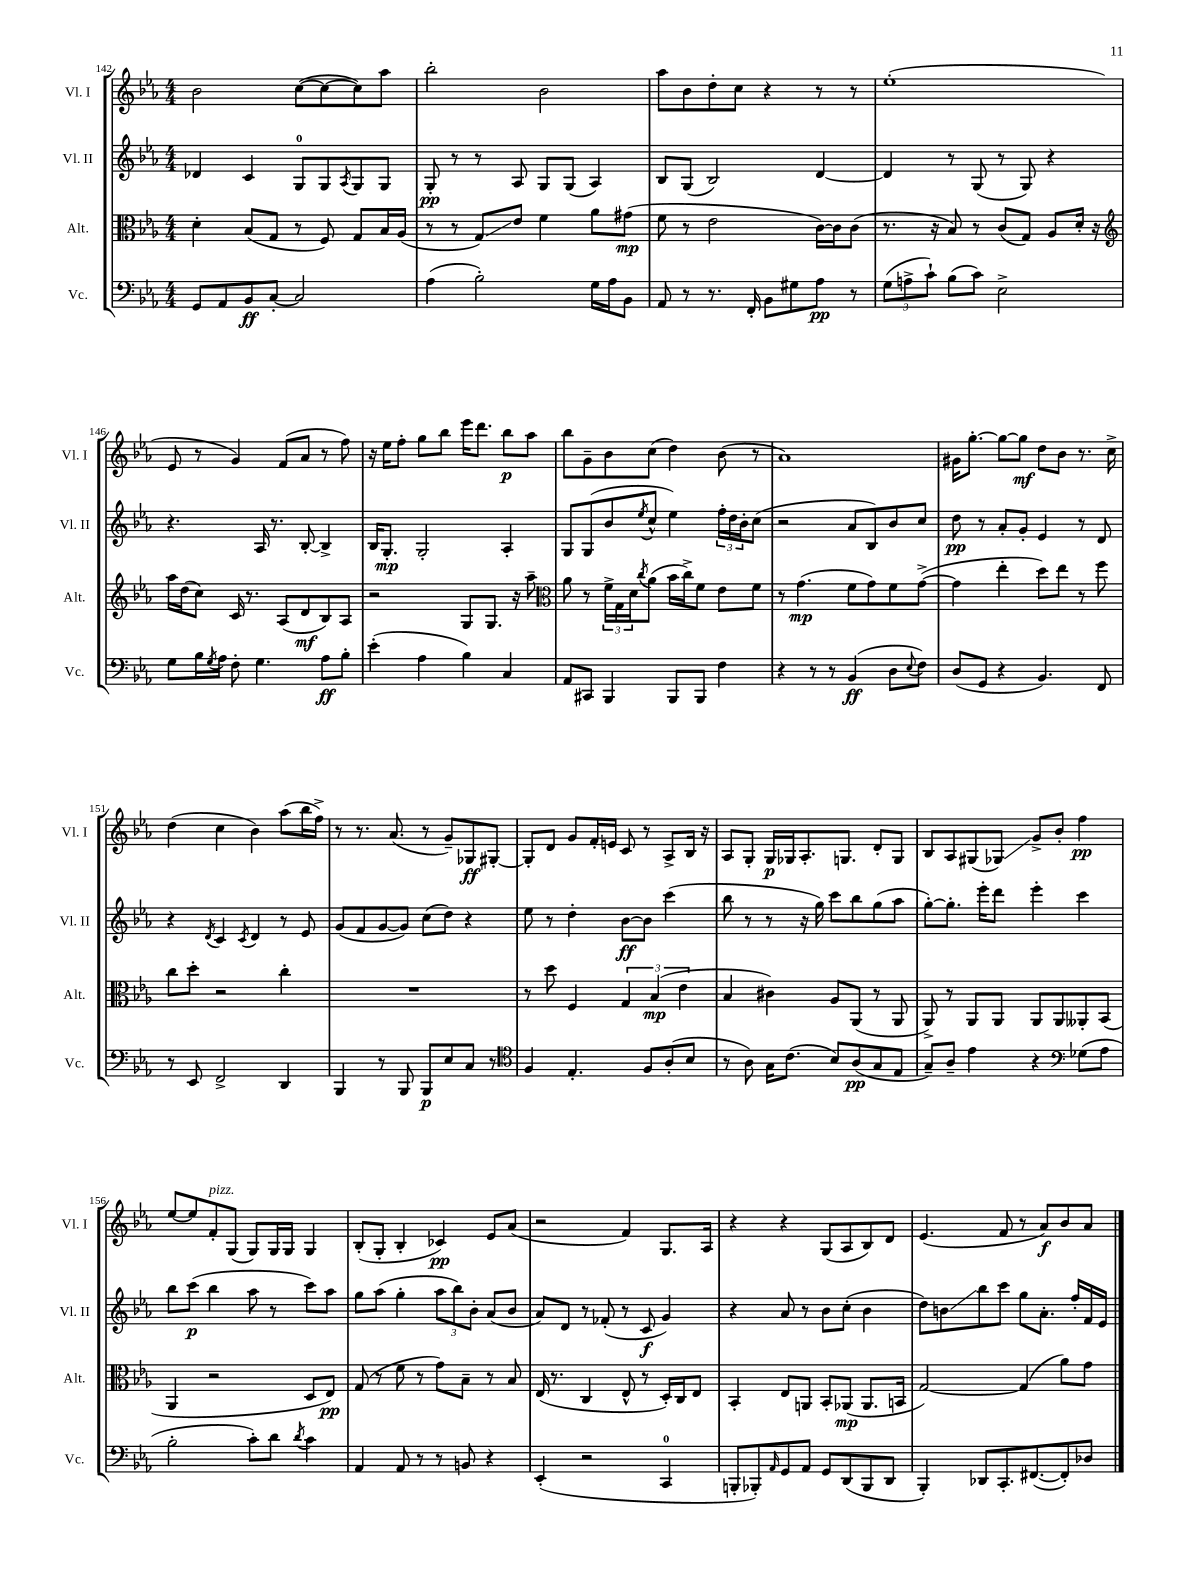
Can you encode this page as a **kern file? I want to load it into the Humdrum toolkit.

**kern	**kern	**kern	**kern
*staff4	*staff3	*staff2	*staff1
*clefF4	*clefC3	*clefG2	*clefG2
*k[b-e-a-]	*k[b-e-a-]	*k[b-e-a-]	*k[b-e-a-]
*M4/4	*M4/4	*M4/4	*M4/4
8GG	4d'	4d-	2b-
8AA-	.	.	.
8BB-	(8B-	4c	.
[8C'	8G	.	.
2C]	8r	8G	([8cc
.	8F)	8G	8cc_
.	.	8qA-	.
.	8G	8G	8cc])
.	16B-	8G	8aa-
.	(16A-	.	.
=	=	=	=
(4A-	8r	8G'	2bb-'
.	8r	8r	.
2B-')	8G)	8r	.
.	8e-	8A-	.
.	4f	8G	2b-
.	.	(8G	.
16G	8a-	4A-)	.
16A-	.	.	.
8BB-	(8g#	.	.
=	=	=	=
8AA-	8f	8B-	8aa-
8r	8r	(8G	8b-
8.r	2e-	2B-)	8dd'
.	.	.	8cc
16FF'	.	.	.
8BB-	.	.	4r
8G#	.	.	.
8A-	[16c)	[4d	8r
.	16c]	.	.
8r	(8c	.	8r
=	=	=	=
(12G	8.r	4d]	(1ee-'
12A^	.	.	.
12c`)	.	.	.
.	16r	.	.
(8B-	8B-)	8r	.
8c)	8r	(8G	.
2E-^	(8c	8r	.
.	8G)	8G)	.
.	8A-	4r	.
.	16d'	.	.
.	16r	.	.
=	=	=	=
*	*clefG2	*	*
8G	16aa-	4.r	8e-
.	(16dd	.	.
16B-	8cc)	.	8r
8qG	.	.	.
16A-	.	.	.
8F'	16c	.	4g)
.	8.r	.	.
4.G	.	16A-	.
.	.	8.r	.
.	(8A-	.	(8f
.	8d	[8B-'	8a-
8A-	8B-)	4B-^]	8r
8B-'	8A-	.	8ff)
=	=	=	=
(4e-'	2r	16B-	16r
.	.	8.G'	16ee-
.	.	.	8ff'
4A-	.	2G'	8gg
.	.	.	8bb-
4B-)	8G	.	16eee-
.	.	.	8.ddd
.	8.G	.	.
4C	.	4A-'	8bb-
.	16r	.	.
.	8aa-~	.	8aa-
=	=	=	=
*	*clefC3	*	*
8AA-	8a-	8G	8bb-
8CC#	8r	(8G	8g~
4BBB-	24f^	8b-	8b-
.	24G	.	.
.	24d	.	.
.	8qcc	8qee-	.
.	(8a-	8cc^^	(8cc
8BBB-	16b-	4ee-)	4dd)
.	16cc^)	.	.
8BBB-	8f	.	.
4F	8e-	24ff'	(8b-
.	.	24dd	.
.	.	24b-'	.
.	8f	(8cc	8r
=	=	=	=
4r	8r	2r	1a-)
.	(4.g	.	.
8r	.	.	.
8r	.	.	.
(4BB-	8f	8a-	.
.	8g)	8B-)	.
8D	8f	8b-	.
8qqE-	.	.	.
8F)	([8g^	8cc	.
=	=	=	=
(8D	4g]	8dd	16g#
.	.	.	[8.gg'
8GG	.	8r	.
4r	4ee-'	8a-'	8gg_
.	.	8g'	8gg]
4.BB-)	8dd)	4e-	8dd
.	8ee-	.	8b-
.	8r	8r	8.r
8FF	8ff	8d	.
.	.	.	16cc^
=	=	=	=
8r	8cc	4r	(4dd
8EE-	8dd'	.	.
.	.	8qd	.
2FF^	2r	4c	4cc
.	.	8qc	.
.	.	4d	4b-)
4DD	4cc'	8r	(8aa-
.	.	8e-	16bb-
.	.	.	16ff^)
=	=	=	=
4BBB-	1r	(8g	8r
.	.	8f	8.r
8r	.	[8g	.
.	.	.	(8.a-
8BBB-	.	8g])	.
8BBB-	.	(8cc	8r
8E-	.	8dd)	8g~)
8C	.	4r	8G-
8r	.	.	[8G#'
=	=	=	=
*clefC4	*	*	*
4F	8r	8ee-	8G#']
.	8dd	8r	8d
4.E-'	4F	4dd'	8g
.	.	.	16f'
.	.	.	16e
.	6G	[8b-	8c
8F	.	8b-]	8r
.	(6B-	.	.
(8A-'	.	(4ccc	8A-^
.	6e-	.	.
8B-	.	.	16B-
.	.	.	16r
=	=	=	=
8r	4B-	8bb-	8A-
8A-)	.	8r	8G'
16G	4c#)	8r	16G
(8.c	.	.	16G-
.	.	16r	8.A-'
.	.	16gg)	.
8B-)	8A-	8ccc	.
.	.	.	8.G
(8A-	(8AA-	8bb-	.
8G	8r	(8gg	8d'
8E-	8AA-	8aa-	8G
=	=	=	=
8G~)	8AA-^)	[8gg')	8B-
8A-~	8r	8.gg']	8A-
4e-	8AA-	.	(8G#
.	.	16eee-'	.
.	8AA-	8ddd	8G-)
4r	8AA-	4eee-'	8g^
.	8AA-	.	8b-'
*clefF4	*	*	*
(8G-	8AA--'	4ccc	4ff
8A-	(8BB-	.	.
=	=	=	=
2B-'	4AA-	8bb-	[8ee-
.	.	(8ccc	8ee-]
.	2r	4bb-	8f'
.	.	.	(8G
8c')	.	8aa-	8G)
8d	.	8r	16G
.	.	.	16G
8qd	.	.	.
4c	8D	8ccc)	4G
.	8E-)	8aa-	.
=	=	=	=
4AA-	(8G	8gg	(8B-'
.	8r	(8aa-	8G'
8AA-	8f	4gg'	4B-'
8r	8r	.	.
8r	8g)	12aa-	4c-)
.	.	12bb-)	.
8BB	8B-~	.	.
.	.	12b-'	.
4r	8r	(8a-	8e-
.	8B-	8b-	(8a-
=	=	=	=
(4EE-'	(16E-	8a-)	2r
.	8.r	.	.
.	.	8d	.
2r	4C	8r	.
.	.	(8f-'	.
.	8E-^^	8r	4f)
.	8r	8c	.
4CC	16D')	4g)	8.G
.	16C	.	.
.	8E-	.	.
.	.	.	16A-
=	=	=	=
8BBB'	4BB-'	4r	4r
8BBB-')	.	.	.
16qqAA-	.	.	.
8GG	8E-	8a-	4r
8AA-	8AA	8r	.
8GG	8BB-'	8b-	(8G
(8DD	(8AA-	(8cc'	8A-
8BBB-	8.AA-	4b-	8B-)
8DD	.	.	8d
.	16BB	.	.
=	=	=	=
4BBB-')	[2G)	8dd)	(4.e-
.	.	8b	.
8DD-	.	8bb-	.
8.CC'	.	8ccc	8f
.	(4G]	8gg	8r
([8.FF#	.	.	.
.	.	8.a-'	8a-)
8FF#'])	8a-)	.	8b-
.	.	16ff'	.
8D-	8g	16f	8a-
.	.	16e-	.
==	==	==	==
*-	*-	*-	*-
